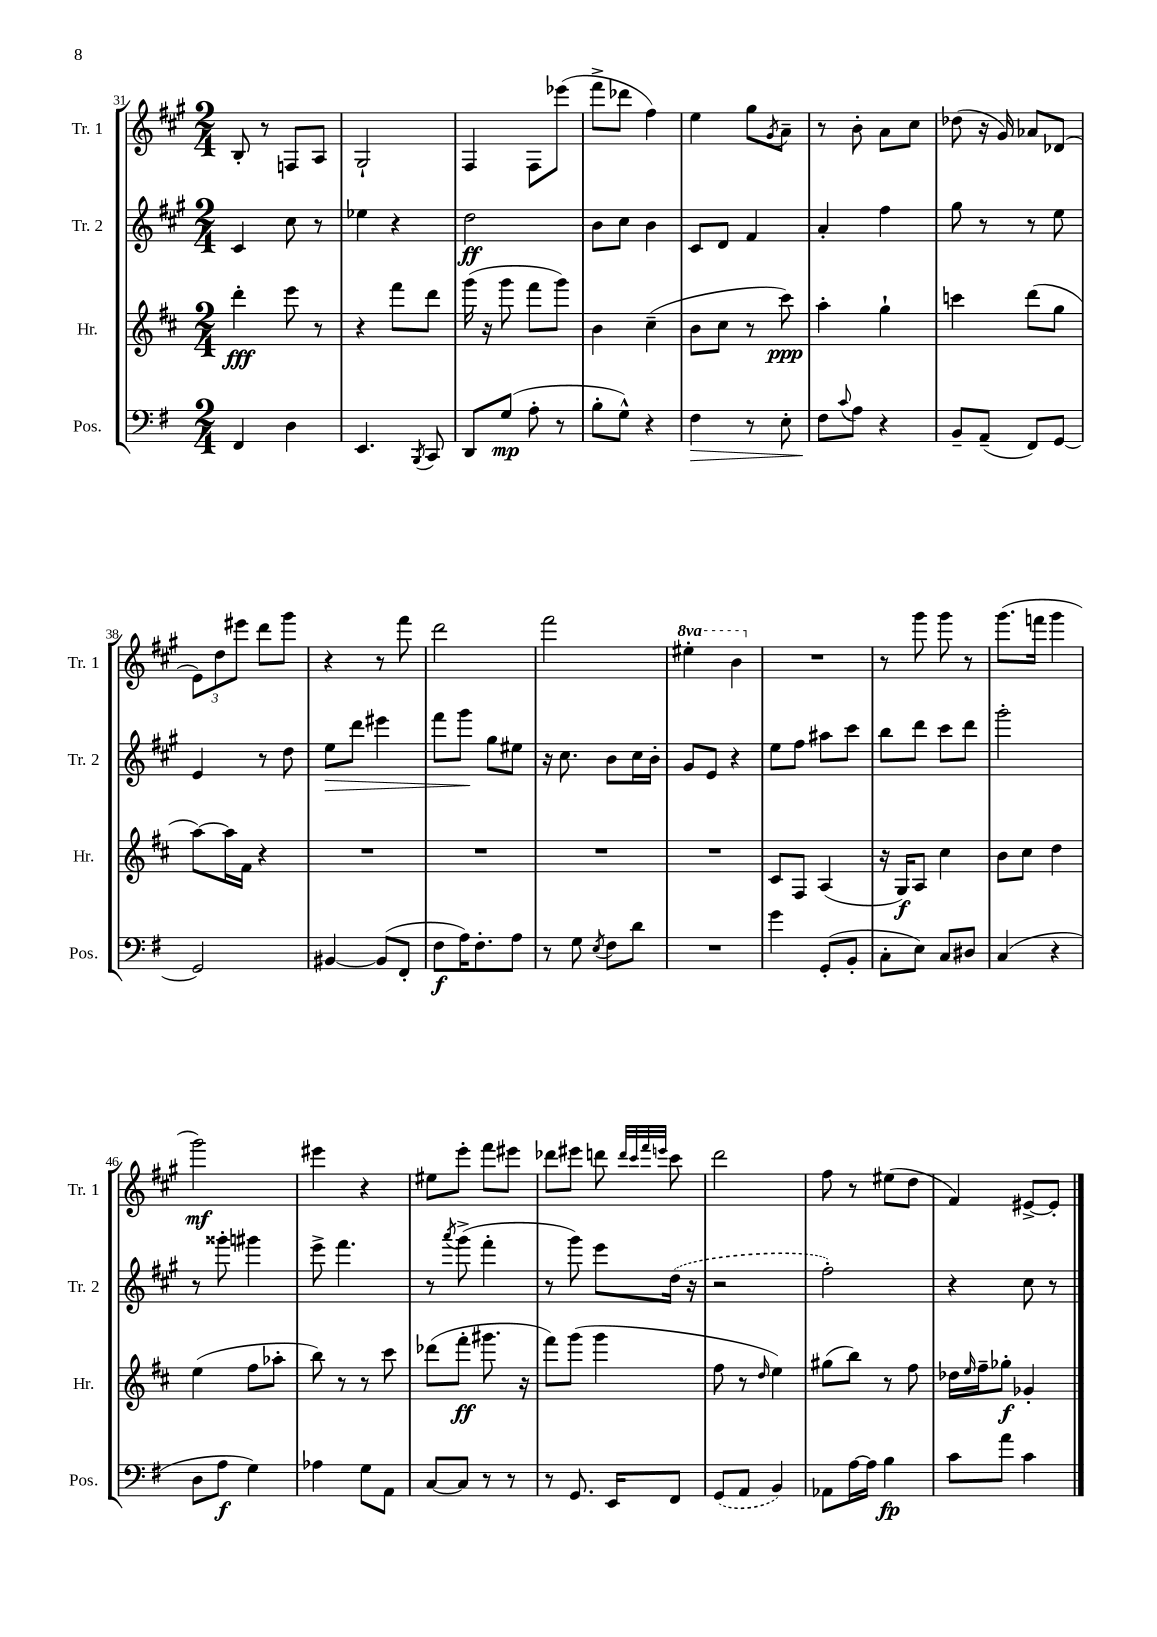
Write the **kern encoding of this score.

**kern	**kern	**kern	**kern
*staff4	*staff3	*staff2	*staff1
*clefF4	*clefG2	*clefG2	*clefG2
*k[f#]	*k[f#c#]	*k[f#c#g#]	*k[f#c#g#]
*M2/4	*M2/4	*M2/4	*M2/4
4FF#/	4ddd'\	4c#/	8B'/
.	.	.	8r
4D\	8eee\	8cc#\	8F/L
.	8r	8r	8A/J
=	=	=	=
4.EE/	4r	4ee-\	2G#`/
.	8fff#\L	4r	.
8qBBB/	.	.	.
8CC/	8ddd\J	.	.
=	=	=	=
8DD/L	(16ggg\	2dd\	4F#/
.	16r	.	.
(8G/J	8ggg\	.	.
8A'\	8fff#\L	.	8F#\L
8r	8ggg\J)	.	(8eee-\J
=	=	=	=
8B'\L	4b\	8b\L	8fff#^\L
8G^^\J)	.	8cc#\J	8ddd-\J
4r	(4cc#~\	4b\	4ff#\)
=	=	=	=
4F#\	8b\L	8c#/L	4ee\
.	8cc#\J	8d/J	.
8r	8r	4f#/	8gg#\L
.	.	.	8qg#/
8E'\	8ccc#\)	.	8a~\J
=	=	=	=
8F#\L	4aa'\	4a'/	8r
8qqc/	.	.	.
8A\J	.	.	8b'\
4r	4gg`\	4ff#\	8a\L
.	.	.	8cc#\J
=	=	=	=
8BB~/L	4ccc\	8gg#\	(8dd-\
(8AA~/J	.	8r	16r
.	.	.	16g#/)
8FF#/L)	(8ddd\L	8r	8a-/L
[8GG/J	8gg\J	8ee\	(8d-/J
=	=	=	=
2GG/]	[8aa\L)	4e/	12e\L)
.	.	.	12dd\
.	16aa\]L	.	.
.	.	.	12eee#\J
.	16f#\JJ	.	.
.	4r	8r	8ddd\L
.	.	8dd\	8ggg#\J
=	=	=	=
[4BB#/	2r	8ee\L	4r
.	.	8ddd\J	.
(8BB#/]L	.	4eee#\	8r
8FF#'/J	.	.	8fff#\
=	=	=	=
8F#\L	2r	8fff#\L	2ddd\
16A\K)	.	8ggg#\J	.
8.F#'\	.	.	.
.	.	8gg#\L	.
8A\J	.	8ee#\J	.
=	=	=	=
8r	2r	16r	2fff#\
.	.	8.cc#\	.
8G\	.	.	.
8qE/	.	.	.
8F#\L	.	8b\L	.
8d\J	.	16cc#\L	.
.	.	16b'\JJ	.
=	=	=	=
2r	2r	8g#/L	4eee#'\
.	.	8e/J	.
.	.	4r	4bb\
=	=	=	=
4g\	8c#/L	8ee\L	2r
.	8F#/J	8ff#\J	.
(8GG'/L	(4A/	8aa#\L	.
8BB'/J	.	8ccc#\J	.
=	=	=	=
8C'\L	16r	8bb\L	8r
.	16G/LK)	.	.
8E\J)	8A/J	8ddd\J	8ggg#\
8C/L	4cc#\	8ccc#\L	8ggg#\
8D#/J	.	8ddd\J	8r
=	=	=	=
(4C/	8b\L	2ggg#'\	(8.ggg#\L
.	8cc#\J	.	.
.	.	.	16fff\Jk
4r	4dd\	.	4ggg#\
=	=	=	=
8D\L	(4ee\	8r	2ggg#\)
8A\J	.	8ggg##'\	.
4G\)	8ff#\L	4ggg#\	.
.	8aa-'\J	.	.
=	=	=	=
4A-\	8bb\)	8eee^\	4eee#\
.	8r	4.fff#\	.
8G\L	8r	.	4r
8AA\J	8ccc#\	.	.
=	=	=	=
[8C/L	(8ddd-\L	8r	8ee#\L
.	.	8qaaa/	.
8C/]J	8fff#'\J	(8ggg#^\	8eee'\J
8r	8.ggg#\	4fff#'\	8fff#\L
8r	.	.	8eee#\J
.	16r	.	.
=	=	=	=
8r	8fff#\L)	8r	8ddd-\L
8.GG/	(8ggg\J	8ggg#\)	8eee#\J
.	4ggg\	8eee\L	8ddd\
16EE/LK	.	.	.
.	.	.	32qqddd/LLL
.	.	.	32qqccc#/
.	.	.	32qqfff#/
.	.	.	32qqeee/JJJ
8FF#/J	.	(16dd\Jk	8ccc#\
.	.	16r	.
=	=	=	=
(8GG/L	8ff#\	2r	2ddd\
8AA/J	8r	.	.
.	16qqdd/	.	.
4BB/)	4ee\)	.	.
=	=	=	=
8AA-\L	(8gg#\L	2ff#'\)	8ff#\
[16A\L	8bb\J)	.	8r
16A\]JJ	.	.	.
4B\	8r	.	(8ee#\L
.	8ff#\	.	8dd\J
=	=	=	=
8c\L	16dd-\LL	4r	4f#/)
.	16qqee/	.	.
.	16ff#~\J	.	.
8a\J	8gg-'\J	.	.
4c\	4g-'/	8cc#\	[8e#^/L
.	.	8r	8e#'/]J
==	==	==	==
*-	*-	*-	*-
